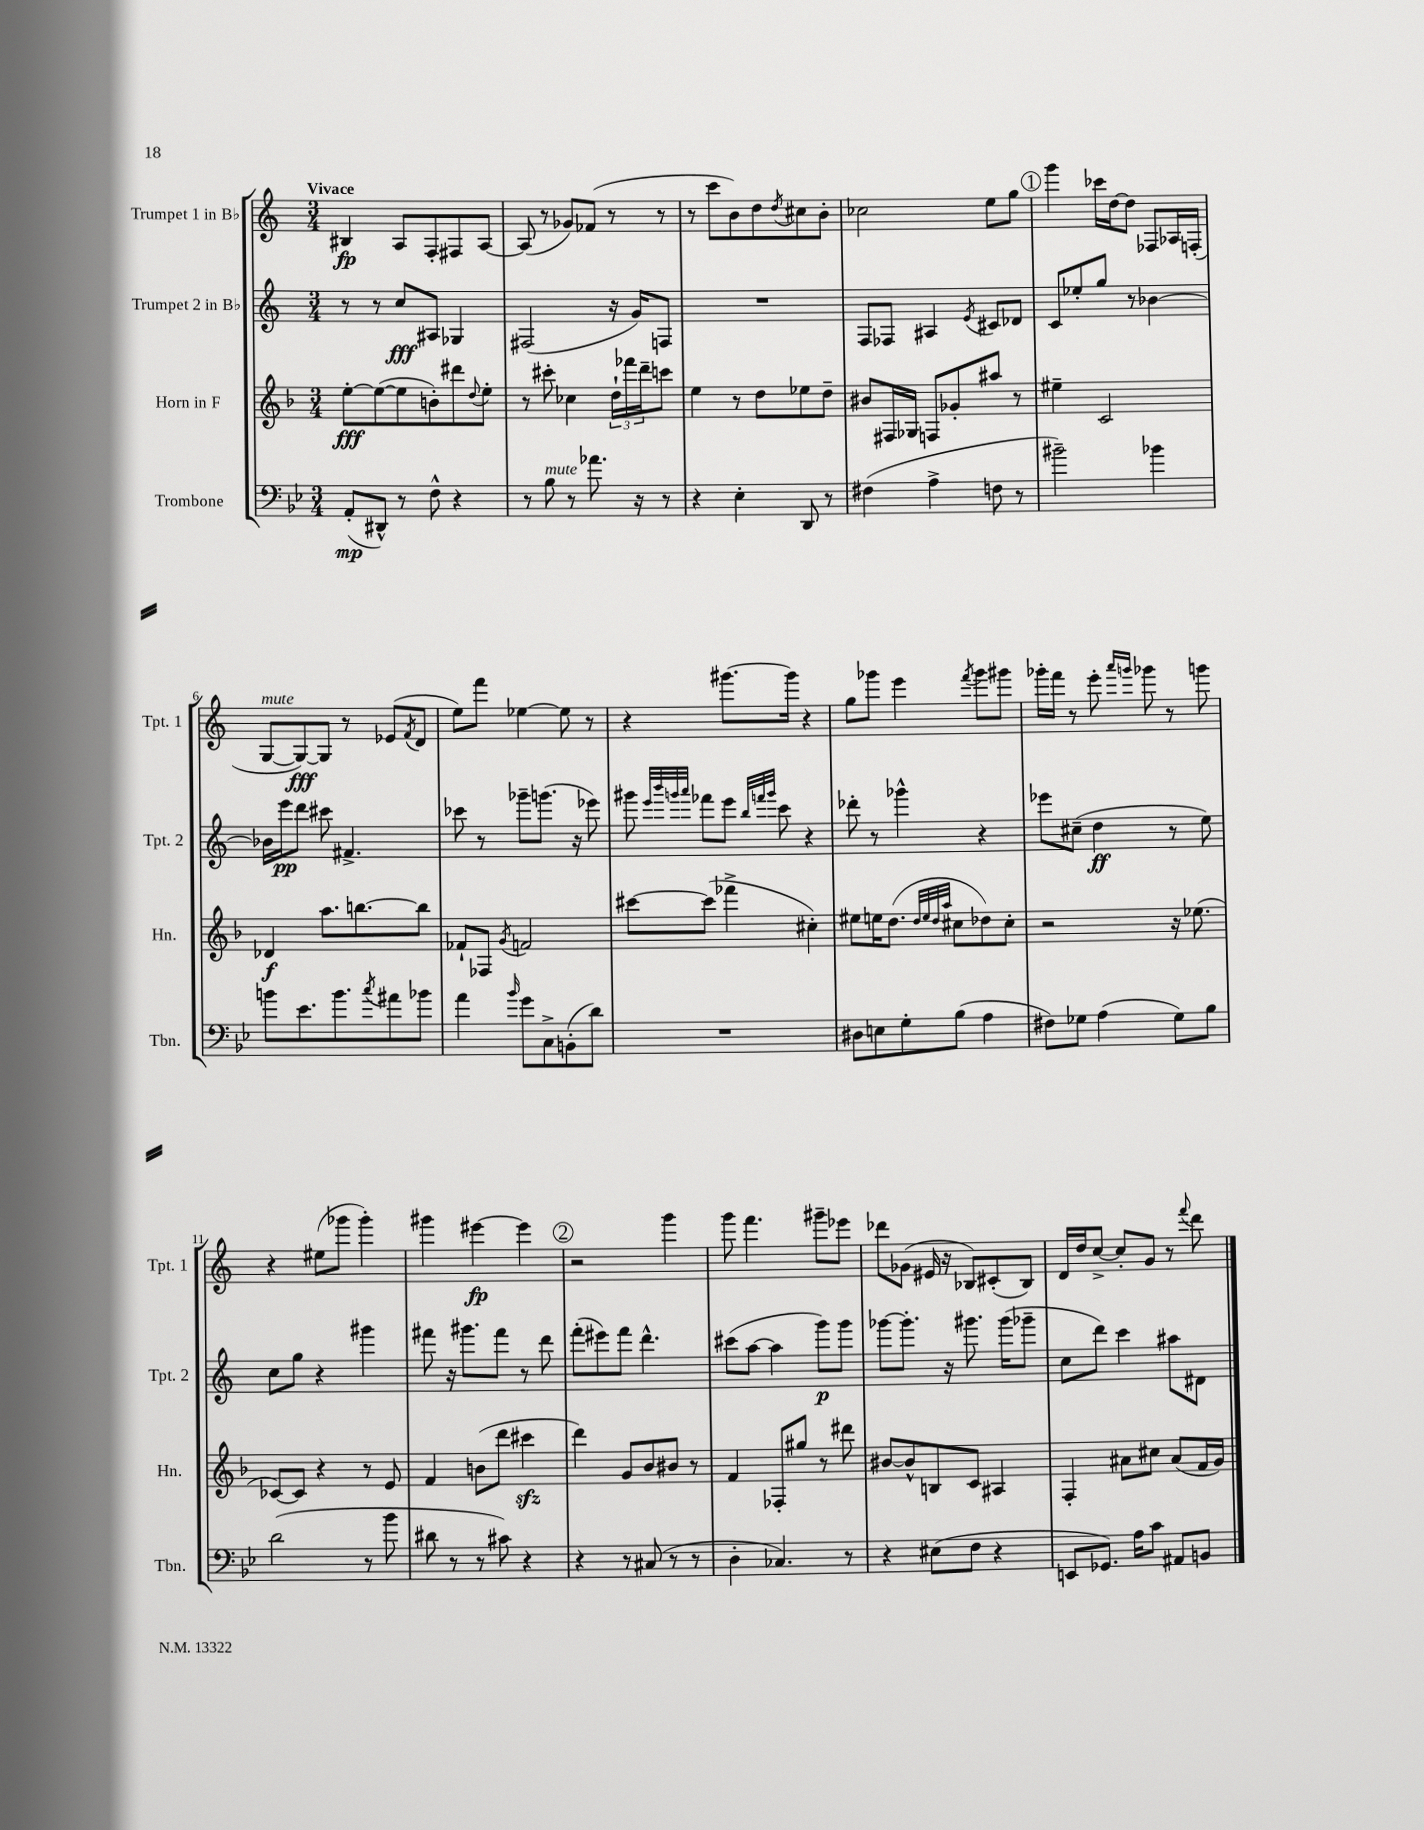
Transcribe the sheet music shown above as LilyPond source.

<<
\new StaffGroup <<
\new Staff = "s0" \with { instrumentName = "Trumpet 1 in Bb" shortInstrumentName = "Tpt. 1" } {
    \clef treble \key c \major \numericTimeSignature \time 3/4 \tempo "Vivace"
    bis4\fp a8 f8-. fis8 a8~ |
    a8( r8 ges'8) fes'8( r8 r8 |
    r8 c'''8 b'8) d''8 \acciaccatura { d''8 } cis''8 b'8-. |
    ces''2 e''8 g''8 |
    \mark \markup { \circle "1" } g'''4 ces'''16 d''16~ d''8 fes8 aes16 f16-.( |
    g8~^\markup { \italic "mute" } g8~\fff) g8 r8 ees'8( \acciaccatura { f'8 } d'8 |
    e''8) f'''8 ees''4~ ees''8 r8 |
    r4 gis'''8.~ gis'''16 r4 |
    g''8 ges'''8 e'''4 \acciaccatura { f'''8 } ges'''8 gis'''8 |
    ges'''16-. f'''16 r8 e'''8-. \grace { a'''16 g'''16 } ges'''8 r8 g'''8 |
    r4 eis''8( ges'''8 ges'''4-.) |
    gis'''4 eis'''4~\fp eis'''4 |
    \mark \markup { \circle "2" } r2 g'''4 |
    g'''8 f'''4. gis'''8-- ees'''8 |
    des'''8 ges'8( eis'16 r16 bes8) cis'8-.( bes8) |
    d'16 d''16 c''8~-> c''8-. g'8 r8 \appoggiatura { f'''8 } d'''8 \bar "|." |
}
\new Staff = "s1" \with { instrumentName = "Trumpet 2 in Bb" shortInstrumentName = "Tpt. 2" } {
    \clef treble \key c \major \numericTimeSignature \time 3/4
    r8 r8 c''8\fff ais8 ges4 |
    fis2( r16 g'16) f8 |
    R2. |
    f8 fes8 ais4 \acciaccatura { e'8 } cis'8 des'8 |
    \mark \markup { \circle "1" } c'8 ees''8-. g''8 r8 bes'4~ |
    bes'16 e'''16\pp d'''8 cis'''8 fis'4.-> |
    ces'''8 r8 ges'''8-- g'''8.( r16 ees'''8) |
    gis'''8 \grace { e'''32 b'''32 g'''32 a'''32 } fes'''8 e'''8 \grace { b''32 f'''32 g'''32 } c'''8 r4 |
    des'''8-. r8 ges'''4-^ r4 |
    ees'''8 cis''8--( d''4\ff r8 e''8) |
    c''8 g''8 r4 gis'''4 |
    fis'''8 r16 gis'''8. fis'''8 r8 d'''8 |
    \mark \markup { \circle "2" } f'''8-.( eis'''8) f'''8 d'''4.-^ |
    cis'''8( a''8~ a''4 g'''8\p) g'''8 |
    ges'''8~ ges'''8.-. r16 gis'''8. gis'''16( ges'''8-- |
    c''8 d'''8) c'''4 ais''8 dis'8 \bar "|." |
}
\new Staff = "s2" \with { instrumentName = "Horn in F" shortInstrumentName = "Hn." } {
    \clef treble \key f \major \numericTimeSignature \time 3/4
    e''8~-.\fff e''8~( e''8 b'8-.) dis'''8 \appoggiatura { d''8 } e''8-. |
    r8 cis'''8-. ces''4 \tuplet 3/2 { d''16-! fes'''16 d'''16-- } c'''8 |
    e''4 r8 d''8 ees''8 d''8-- |
    bis'8 fis16 ges16 f8 ges'8-. ais''8 r8 |
    \mark \markup { \circle "1" } eis''4-- c'2 |
    des'4\f a''8. b''8.~ b''8 |
    fes'8-! fes8 \acciaccatura { g'8 } f'2 |
    cis'''8~ cis'''8( fes'''4-> cis''4-.) |
    eis''8 e''16 d''8.( \grace { d''32 e''32 d''32 a''32 } cis''8 des''8) cis''8-. |
    r2 r16 ees''8.( |
    ces'8~) ces'8 r4 r8 e'8 |
    f'4 b'8( d'''8 cis'''4\sfz |
    \mark \markup { \circle "2" } d'''4) g'8 bes'8 bis'8 r8 |
    f'4 fes8-. gis''8 r8 dis'''8 |
    bis'8~ bis'8-^ b8 c'8 ais4 |
    f4-. ais'8 cis''8 ais'8( f'16 g'16) \bar "|." |
}
\new Staff = "s3" \with { instrumentName = "Trombone" shortInstrumentName = "Tbn." } {
    \clef bass \key bes \major \numericTimeSignature \time 3/4
    a,8-.\mp( dis,8-^) r8 f8-^ r4 |
    r8 bes8^\markup { \italic "mute" } r8 aes'8. r16 r8 |
    r4 ees4-. d,8 r8 |
    fis4( a4-> f8 r8 |
    \mark \markup { \circle "1" } bis'2--) bes'4 |
    b'8 ees'8. b'8. \acciaccatura { c''8 } ais'8 bes'8 |
    a'4 \grace { bes'16 } g'8 c8-> b,8-.( d'8) |
    R2. |
    dis8 e8 g8-. bes8( a4 |
    fis8) ges8 a4( ges8) bes8 |
    d'2( r8 bes'8 |
    dis'8 r8 r8 cis'8) r4 |
    \mark \markup { \circle "2" } r4 r8 cis8( r8 r8 |
    d4-. ces4.) r8 |
    r4 eis8( f8 r4 |
    e,8 ges,8.) a16 c'8 ais,8 b,8 \bar "|." |
}
>>
>>
